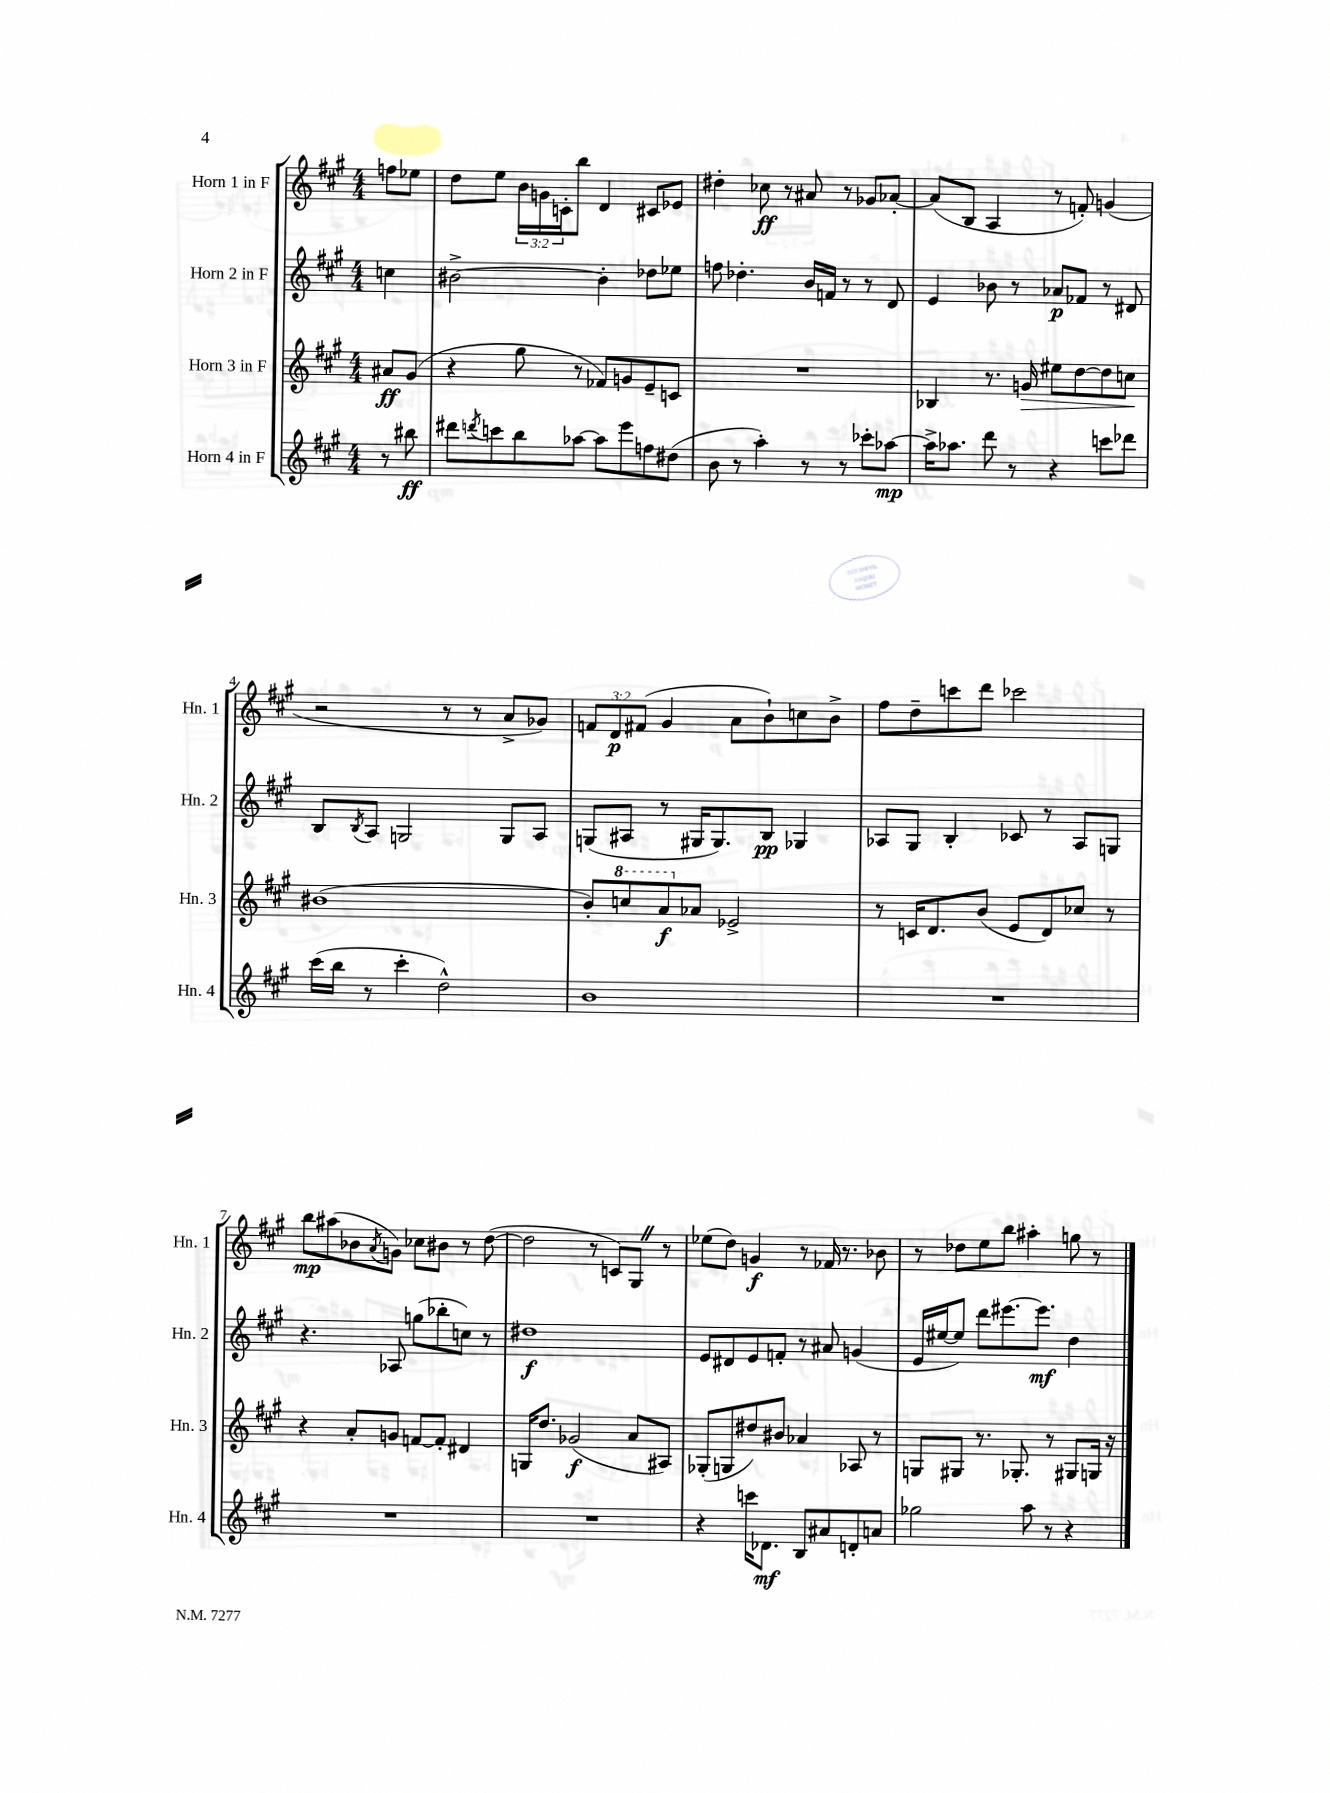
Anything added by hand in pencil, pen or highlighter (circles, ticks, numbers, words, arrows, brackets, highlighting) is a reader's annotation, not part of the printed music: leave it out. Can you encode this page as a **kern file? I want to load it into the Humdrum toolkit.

**kern	**dynam	**kern	**dynam	**kern	**dynam	**kern	**dynam
*part4	*part4	*part3	*part3	*part2	*part2	*part1	*part1
*staff4	*staff4	*staff3	*staff3	*staff2	*staff2	*staff1	*staff1
*I"Horn 4 in F	*	*I"Horn 3 in F	*	*I"Horn 2 in F	*	*I"Horn 1 in F	*
*I'Hn. 4	*	*I'Hn. 3	*	*I'Hn. 2	*	*I'Hn. 1	*
*clefG2	*	*clefG2	*	*clefG2	*	*clefG2	*
*k[f#c#g#]	*	*k[f#c#g#]	*	*k[f#c#g#]	*	*k[f#c#g#]	*
*M4/4	*	*M4/4	*	*M4/4	*	*M4/4	*
=	=	=	=	=	=	=	=
8r	.	8a#X/L	ff	4ccn\	.	8ffn\L	.
8bb#X\	ff	(8g#/J	.	.	.	8ee-X\J	.
=1	=1	=1	=1	=1	=1	=1	=1
8ddd#X\L	.	4r	.	[2b#X^\	.	8dd\L	.
8qdddn/	.	.	.	.	.	.	.
8cccn\	.	.	.	.	.	8ee\J	.
8bb\	.	8gg#\	.	.	.	24b\LL	.
.	.	.	.	.	.	24gn\	.
.	.	.	.	.	.	24cn'\J	.
[8aa-X\J	.	8r	.	.	.	8bb\J	.
8aa-\L]	.	8f-X/L)	.	4b#'\]	.	4d/	.
8eee\	.	8gn/	.	.	.	.	.
8ffn\	.	8e~/	.	8dd-X\L	.	8c#X/L	.
(8dd#X\J	.	8cn/J	.	8ee-X\J	.	8e-X/J	.
=2	=2	=2	=2	=2	=2	=2	=2
8b\	.	1r	.	8ffn\	.	4dd#X'\	.
8r	.	.	.	4.dd-X'\	.	.	.
4aa'\)	.	.	.	.	.	8cc-X\	ff
.	.	.	.	.	.	8r	.
8r	.	.	.	16b/LL	.	8a#X/	.
.	.	.	.	16fn/JJ	.	.	.
8r	.	.	.	8r	.	8r	.
8ccc-X'\L	.	.	.	8r	.	8g-X/L	.
[8aa-X\J	mp	.	.	8d/	.	[8a-X'/J	.
=3	=3	=3	=3	=3	=3	=3	=3
16aa-^\KL]	.	4B-X/	.	4e/	.	(8a-/L]	.
8.aa-X\J	.	.	.	.	.	.	.
.	.	.	.	.	.	8B/J	.
8ddd\	.	8.r	.	8b-X\	.	4A/	.
8r	.	.	.	8r	.	.	.
!	!	!	!LO:HP:b	!	!	!	!
.	.	16gn/	>	.	.	.	.
4r	.	8ee#X\L	.	8a-X/L	p	8r	.
.	.	[8dd\	.	8f-X/J	.	8fn'/)	.
8cccn\L	.	8dd\]	.	8r	.	(4gn/	.
8ddd-X\J	.	8ccn\J	.	8d#X/	.	.	.
.	.	.	]	.	.	.	.
!!LO:LB:g=z
=4	=4	=4	=4	=4	=4	=4	=4
(16ccc#\LL	.	(1b#X	.	8B/L	.	2r	.
16bb\JJ	.	.	.	.	.	.	.
.	.	.	.	8qB/	.	.	.
8r	.	.	.	8A/J	.	.	.
4ccc#'\	.	.	.	2Gn/	.	.	.
2dd^^\)	.	.	.	.	.	8r	.
.	.	.	.	.	.	8r	.
.	.	.	.	8G/L	.	8a^/L	.
.	.	.	.	8A/J	.	8g-X/J)	.
=5	=5	=5	=5	=5	=5	=5	=5
1b	.	8b'/L)	.	(8Gn/L	.	12fn/L	.
.	.	.	.	.	.	12d/	p
*	*	*8va	*	*	*	*	*
.	.	8cccn/	.	8A#X/J	.	.	.
.	.	.	.	.	.	(12f#X/J	.
.	.	8aa/	f	8r	.	4g#/	.
*	*	*X8va	*	*	*	*	*
.	.	8a-X/J	.	16G#X/KL	.	.	.
.	.	.	.	8.G#/)	.	.	.
.	.	2e-X^/	.	.	.	8a\L	.
.	.	.	.	8B/J	pp	8b`\)	.
.	.	.	.	4G-X/	.	8ccn\	.
.	.	.	.	.	.	8b^\J	.
=6	=6	=6	=6	=6	=6	=6	=6
1r	.	8r	.	8A-X/L	.	8ff#\L	.
.	.	16cn/KL	.	8G#/J	.	8dd~\	.
.	.	8.d/	.	.	.	.	.
.	.	.	.	4B'/	.	8cccn\	.
.	.	(8b/J	.	.	.	8ddd\J	.
.	.	8e/L	.	8c-X/	.	2ccc-X\	.
.	.	8d/)	.	8r	.	.	.
.	.	8cc-X/J	.	8A-/L	.	.	.
.	.	8r	.	8Gn/J	.	.	.
!!LO:LB:g=z
=7	=7	=7	=7	=7	=7	=7	=7
1r	.	4r	.	4.r	.	8bb\L	mp
.	.	.	.	.	.	(8aa#X\	.
.	.	8a'/L	.	.	.	8b-X\	.
.	.	.	.	.	.	8qa/	.
.	.	8gn/J	.	8A-X/	.	8gn\J)	.
.	.	[8fn/L	.	(8ggn\L	.	8cc-X\L	.
.	.	8f'/J]	.	8bb-X'\	.	8b#X\J	.
.	.	4d#X/	.	8ccn\J)	.	8r	.
.	.	.	.	8r	.	([8dd\	.
=8	=8	=8	=8	=8	=8	=8	=8
1r	.	16Gn/KL	.	1dd#X	f	2dd\]	.
.	.	8.dd/J	.	.	.	.	.
.	.	(2g-X/	f	.	.	.	.
.	.	.	.	.	.	8r	.
.	.	.	.	.	.	8cn/L)	.
.	.	8a/L	.	.	.	8G#Z/J	.
.	.	8A#X/J)	.	.	.	8r	.
=9	=9	=9	=9	=9	=9	=9	=9
4r	.	(8G-X'/L	.	8e/L	.	(8ee-X\L	.
.	.	8Gn/	.	8d#X/	.	8dd\J)	.
16cccn\KL	.	8dd#X/)	.	8e/	.	4gn/	f
8.d-X\J	mf	.	.	.	.	.	.
.	.	8b#X/J	.	8fn'/J	.	.	.
8B/L	.	4a-X/	.	8r	.	8r	.
8a#X/	.	.	.	8a#X/	.	16f-X/	.
.	.	.	.	.	.	8.r	.
8dn'/	.	8A-X/	.	(4gn/	.	.	.
8an/J	.	8r	.	.	.	8b-X\	.
=10	=10	=10	=10	=10	=10	=10	=10
2gg-X\	.	8Gn/L	.	16e/LL	.	8r	.
.	.	.	.	[16ee#X/J	.	.	.
.	.	8G#X/J	.	8ee#/J])	.	8dd-X\L	.
.	.	8.r	.	8ddd\L	.	8ee\	.
.	.	.	.	[8.eee#X\	.	8bb\J	.
.	.	8.G-X'/	.	.	.	.	.
8aa\	.	.	.	.	.	4aa#X'\	.
.	.	.	.	8.eee#\J]	mf	.	.
8r	.	8r	.	.	.	.	.
4r	.	8G#X/L	.	4dd\	.	8ggn\	.
.	.	16Gn/Jk	.	.	.	8r	.
.	.	16r	.	.	.	.	.
==	==	==	==	==	==	==	==
*-	*-	*-	*-	*-	*-	*-	*-
